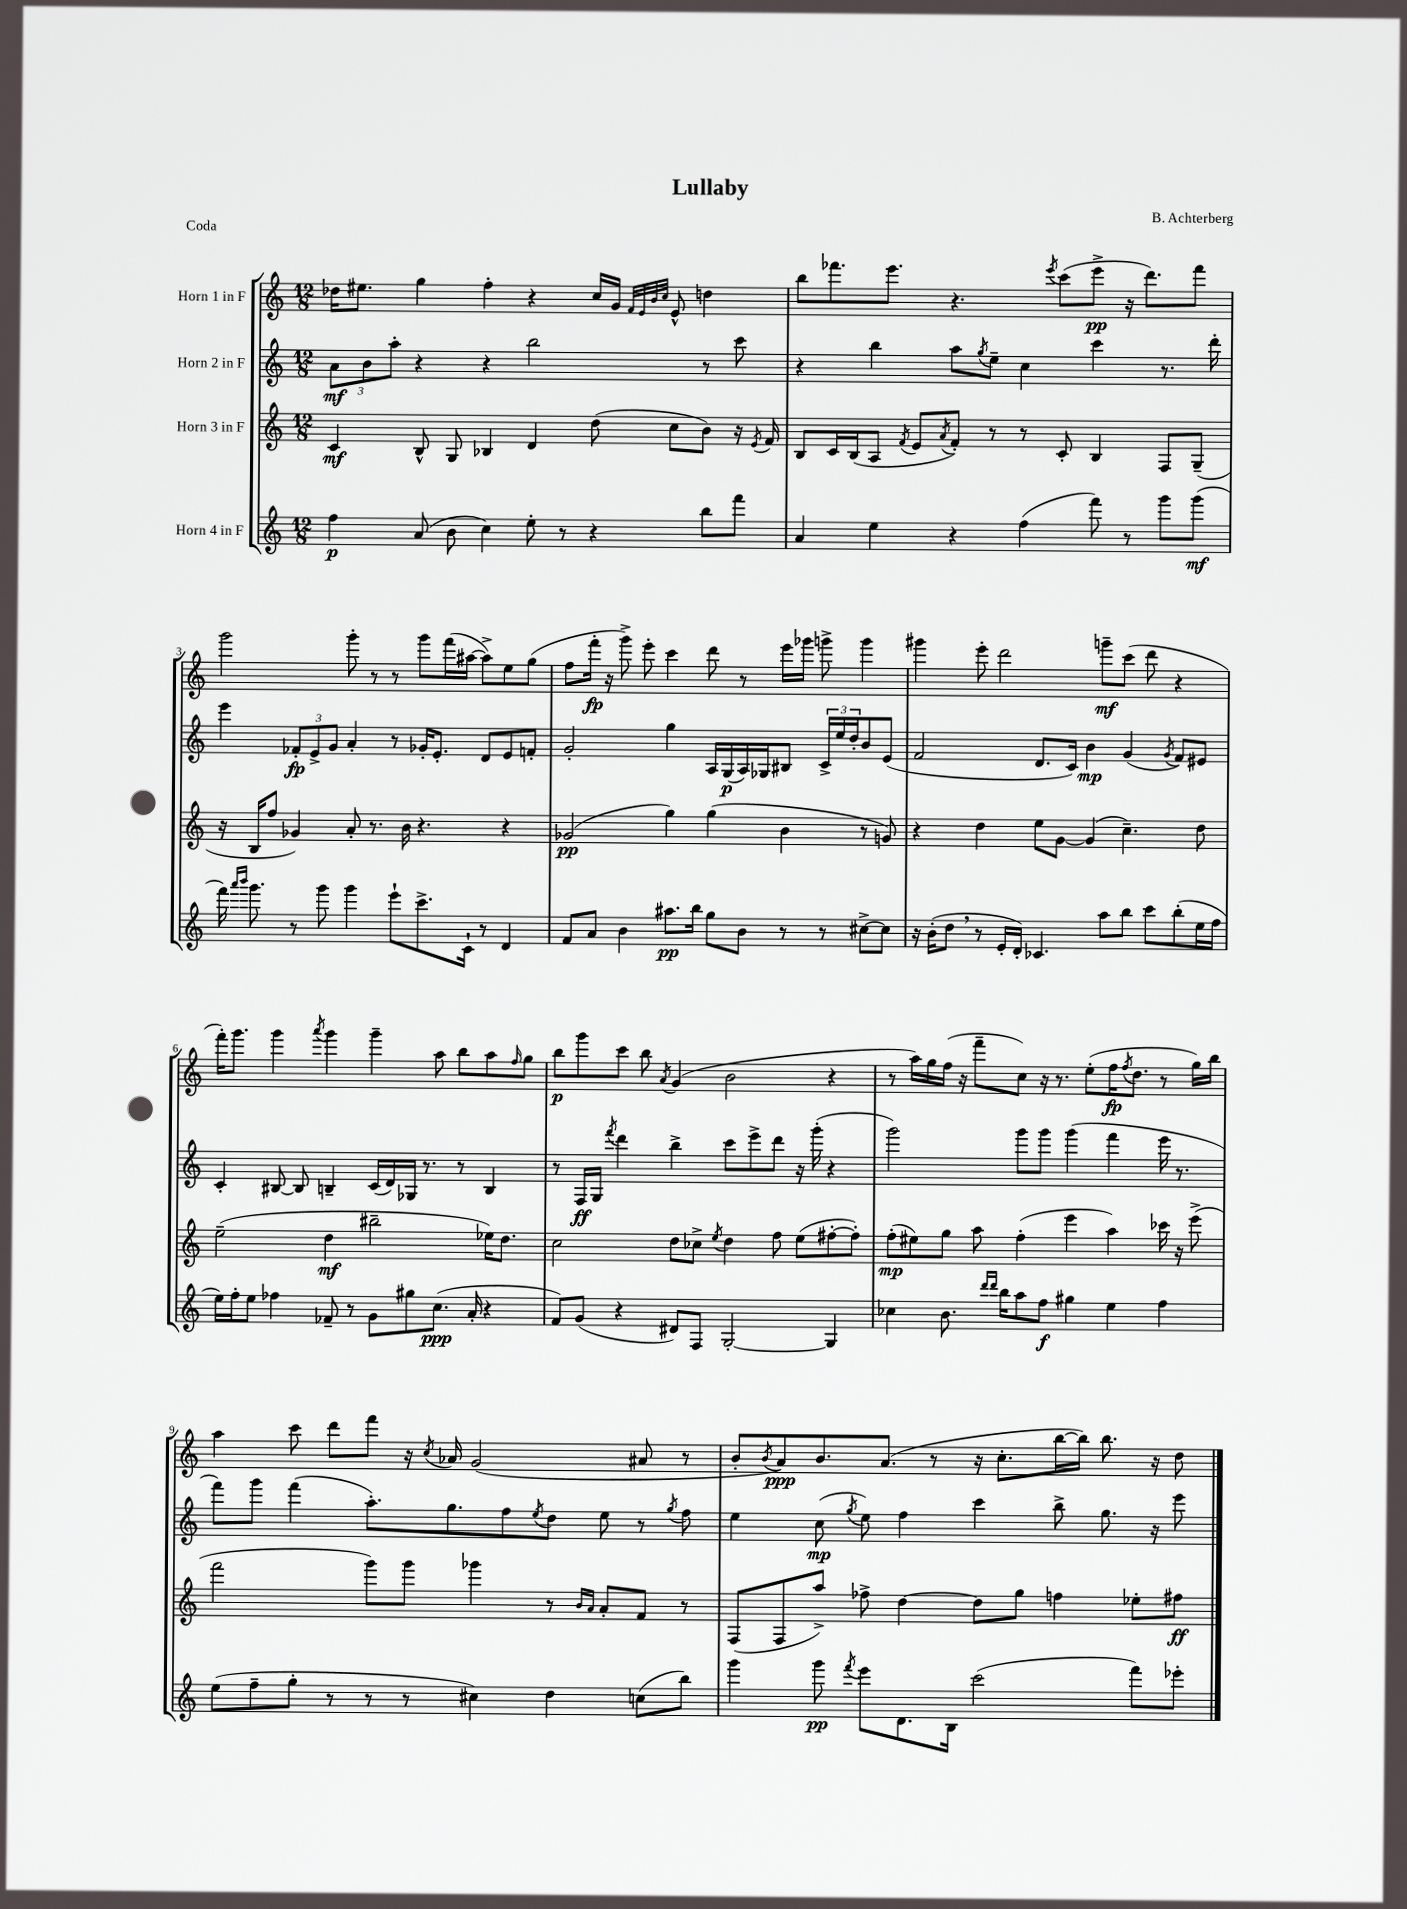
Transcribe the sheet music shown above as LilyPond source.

\header { title = "Lullaby" composer = "B. Achterberg" piece = "Coda" }
<<
\new StaffGroup <<
\new Staff = "s0" \with { instrumentName = "Horn 1 in F" } {
    \clef treble \key c \major \numericTimeSignature \time 12/8
    des''16 eis''8. g''4 f''4-. r4 c''16 g'16 \grace { f'32 e'32 b'32 c''32 } e'8-^ d''4 |
    b''8 fes'''8. e'''8. r4. \acciaccatura { e'''8 } c'''8( e'''8->\pp r16 d'''8.) fes'''8 |
    g'''2 g'''8-. r8 r8 g'''8 f'''16( ais''16~ ais''8->) e''8 g''8( |
    f''8 f'''16-.\fp r16 g'''8->) e'''8-. c'''4 d'''8 r8 e'''16 ges'''16 g'''8-> g'''4 |
    gis'''4 e'''8-. d'''2 g'''8--\mf c'''8( d'''8 r4 |
    f'''16-.) g'''8. g'''4 \acciaccatura { a'''8 } g'''4 g'''4-- a''8 b''8 a''8 \grace { f''16 } g''8 |
    b''8\p g'''8 c'''8 b''8 \acciaccatura { a'8 } g'4( b'2 r4 |
    r8 a''16) g''16 f''16( r16 f'''8-- c''8) r16 r8. e''8-.( f''16\fp \acciaccatura { f''8 } d''8. r8 g''16) b''16 |
    a''4 c'''8 d'''8 f'''8 r16 \acciaccatura { c''8 } aes'16 g'2( ais'8 r8 |
    b'8-. \acciaccatura { b'8 } a'8\ppp) b'8. a'8.( r8 r16 c''8.-. b''16~ b''16) b''8. r16 d''8 \bar "|." |
}
\new Staff = "s1" \with { instrumentName = "Horn 2 in F" } {
    \clef treble \key c \major \numericTimeSignature \time 12/8
    \tuplet 3/2 { a'8\mf b'8 a''8-. } r4 r4 b''2 r8 c'''8 |
    r4 b''4 a''8 \acciaccatura { g''8 } e''8-- c''4 c'''4 r8. d'''16-. |
    e'''4 \tuplet 3/2 { fes'8-.\fp e'8-> g'8 } a'4-. r8 ges'16-. e'8.-. d'8 e'8 f'8-. |
    g'2-. g''4 a16 g16\p( a16) ges16 bis8 \tuplet 3/2 { c'16-> e''16 d''16-. } b'8 e'8( |
    f'2 d'8. c'16) b'4\mp g'4( \acciaccatura { g'8 } f'8) eis'8 |
    c'4-. bis8~ bis8 b4-- c'16( d'16) ges16 r8. r8 b4 |
    r8 f16\ff g16 \acciaccatura { f'''8 } d'''4 b''4-> c'''8 e'''8-> d'''8 r16 g'''16-.( r4 |
    g'''2) g'''8 g'''8 g'''4( f'''4 e'''16 r8. |
    f'''8) g'''8 f'''4( a''8.-.) g''8. f''8 \acciaccatura { e''8 } d''8 e''8 r8 \acciaccatura { g''8 } f''8 |
    e''4 c''8\mp( \acciaccatura { g''8 } e''8) f''4 c'''4 b''8-> g''8. r16 e'''8 \bar "|." |
}
\new Staff = "s2" \with { instrumentName = "Horn 3 in F" } {
    \clef treble \key c \major \numericTimeSignature \time 12/8
    c'4\mf b8-^ g8 bes4 d'4 d''8( c''8 b'8) r16 \acciaccatura { e'8 } f'16 |
    b8 c'16 b16( a8 \acciaccatura { f'8 } e'8 \acciaccatura { a'8 } f'8-.) r8 r8 c'8-. b4 f8 g8--( |
    r16 b16 f''8 ges'4) a'8-. r8. b'16 r4. r4 |
    ges'2\pp( g''4) g''4( b'4 r8 g'8) |
    r4 d''4 e''8 g'8~ g'4( c''4.--) d''8 |
    e''2--( d''4\mf bis''2-- ees''16) d''8. |
    c''2 d''8 ces''8-> \acciaccatura { e''8 } d''4 f''8 e''8( fis''8~-. fis''8-.) |
    f''8-.\mp( eis''8) g''8 a''8 f''4-.( e'''4 a''4) ces'''16 r16 e'''8->( |
    f'''2 g'''8) g'''8 ges'''4 r8 \grace { b'16 a'16 } a'8-. f'8 r8 |
    f8( f8 a''8->) fes''8-> d''4~ d''8 g''8 f''4 ees''8-. fis''8\ff \bar "|." |
}
\new Staff = "s3" \with { instrumentName = "Horn 4 in F" } {
    \clef treble \key c \major \numericTimeSignature \time 12/8
    f''4\p a'8( b'8 c''4) e''8-. r8 r4 b''8 f'''8 |
    a'4 e''4 r4 f''4( f'''8) r8 g'''8 g'''8\mf( |
    f'''16) \grace { a'''16 b'''16 } g'''8. r8 g'''8 g'''4 e'''8-! c'''8.-> c'16-! r8 d'4 |
    f'8 a'8 b'4 ais''8.\pp b''16 g''8 b'8 r8 r8 cis''8~-> cis''8 |
    r16 b'16-.( d''8 \breathe r8 e'16-. d'16-.) ces'4. a''8 b''8 c'''8 b''8-.( e''16 f''16 |
    e''16) f''16-. e''8 fes''4 fes'8-- r8 g'8 gis''8 c''8.\ppp( a'16-. r4 |
    f'8) g'8( r4 dis'8) f8 g2~-. g4 |
    ces''4 b'8. \grace { d'''16 d'''16 } b''16 a''8 f''8\f gis''4 e''4 f''4 |
    e''8( f''8-- g''8-. r8 r8 r8 cis''4) d''4 c''8( b''8) |
    g'''4 g'''8\pp \acciaccatura { f'''8 } e'''8 d'8. b16 c'''2( f'''8) ees'''8-. \bar "|." |
}
>>
>>
